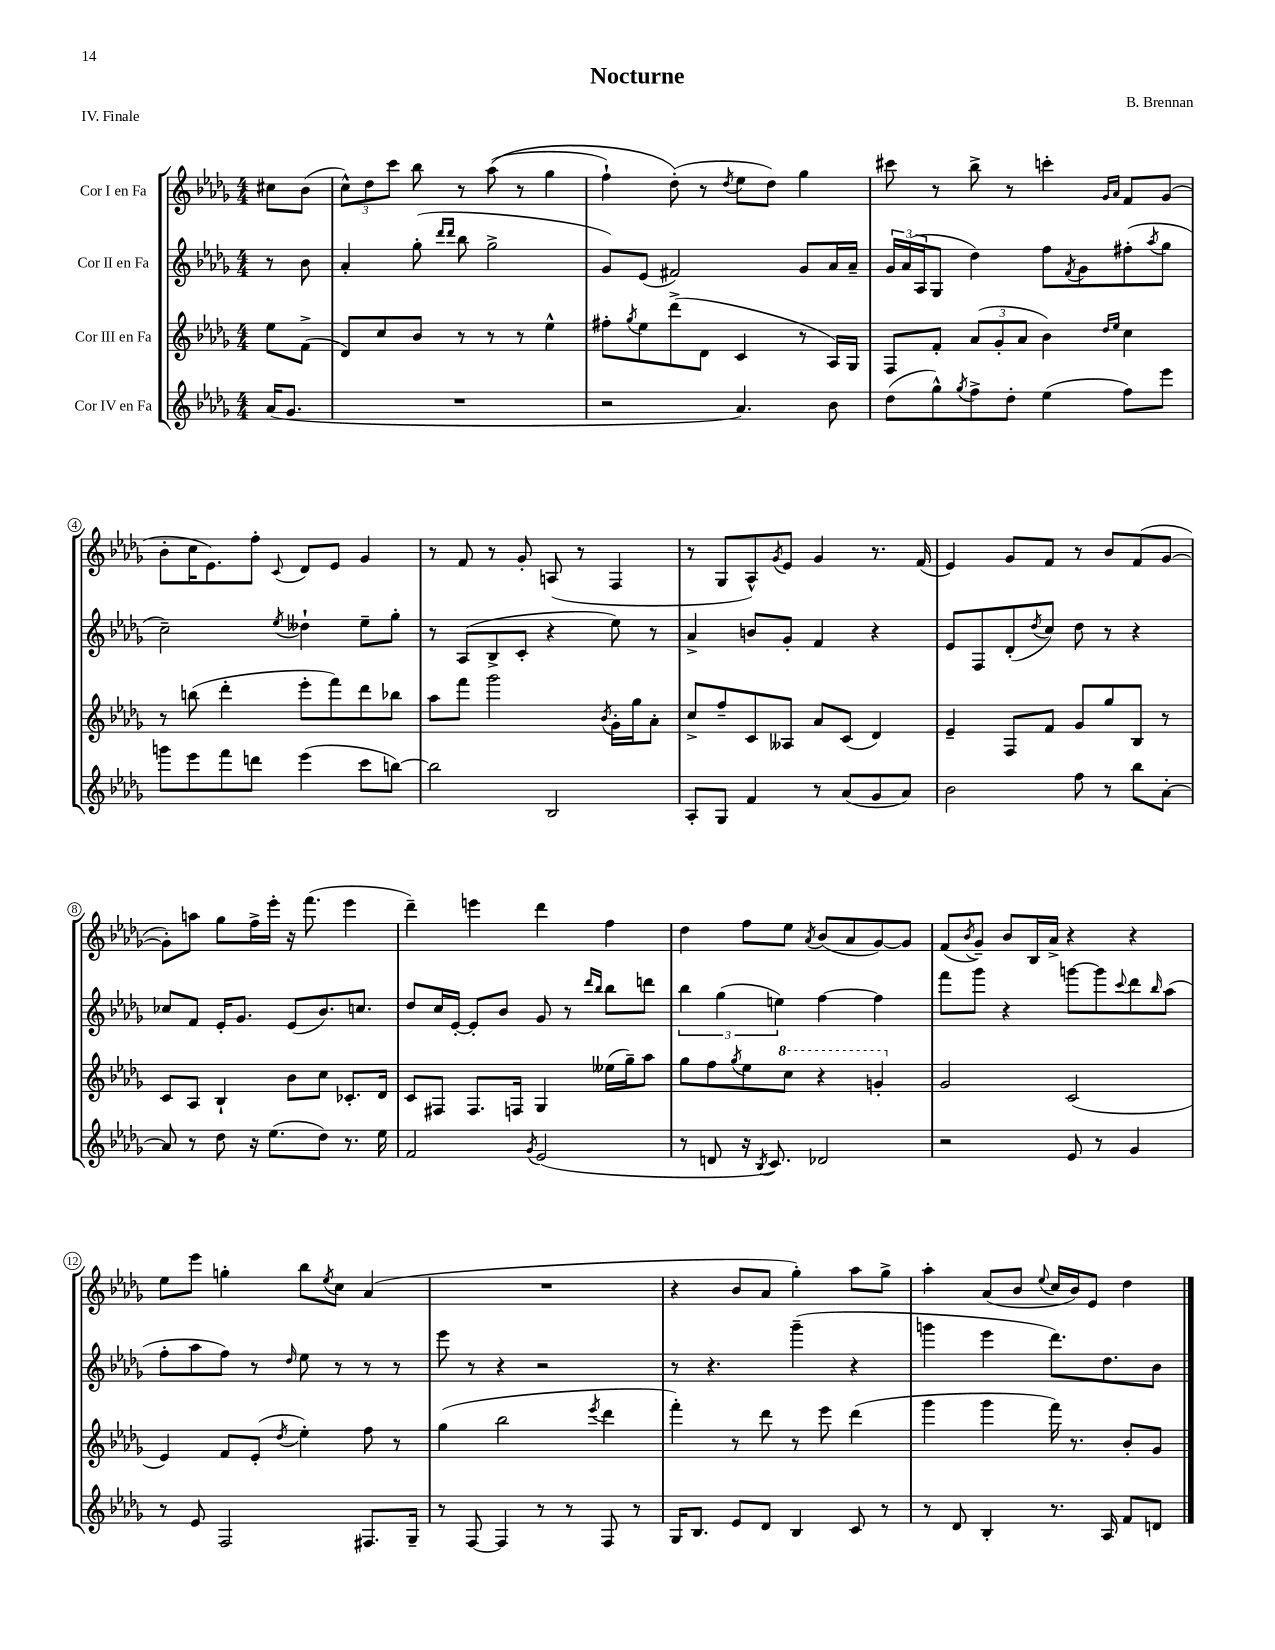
\header { title = "Nocturne" composer = "B. Brennan" piece = "IV. Finale" }
<<
\new StaffGroup <<
\new Staff = "s0" \with { instrumentName = "Cor I en Fa" } {
    \clef treble \key des \major \numericTimeSignature \time 4/4 \partial 4
    cis''8 bes'8( |
    \tuplet 3/2 { c''8-^) des''8 c'''8 } bes''8 r8 aes''8(\( r8 ges''4 |
    f''4-!) des''8-.(\) r8 \acciaccatura { des''8 } ees''8 des''8) ges''4 |
    cis'''8 r8 bes''8-> r8 c'''4-. \grace { ges'16 aes'16 } f'8 ges'8( |
    bes'8-. c''16 ees'8.) f''8-. \appoggiatura { c'8 } des'8 ees'8 ges'4 |
    r8 f'8 r8 ges'8-. a8( r8 f4 |
    r8 ges8 aes8-^) \acciaccatura { ges'8 } ees'8 ges'4 r8. f'16( |
    ees'4) ges'8 f'8 r8 bes'8 f'8( ges'8~ |
    ges'8-.) a''8 ges''8 f''16-> ees'''16-. r16 f'''8.( ees'''4 |
    des'''4--) e'''4 des'''4 f''4 |
    des''4 f''8 ees''8 \acciaccatura { aes'8 } bes'8( aes'8 ges'8~) ges'8 |
    f'8( \acciaccatura { bes'8 } ges'8--) bes'8 bes16 aes'16-> r4 r4 |
    ees''8 ees'''8 g''4-. bes''8 \acciaccatura { ees''8 } c''8 aes'4( |
    R1 |
    r4 bes'8 aes'8 ges''4-.) aes''8 ges''8-> |
    aes''4-. aes'8( bes'8 \appoggiatura { ees''8 } c''16 bes'16) ees'8 des''4 \bar "|." |
}
\new Staff = "s1" \with { instrumentName = "Cor II en Fa" } {
    \clef treble \key des \major \numericTimeSignature \time 4/4 \partial 4
    r8 bes'8 |
    aes'4-. ges''8-.( \grace { des'''16 des'''16 } bes''8 ges''2-> |
    ges'8) ees'8( fis'2) ges'8 aes'16 aes'16-- |
    \tuplet 3/2 { ges'16 aes'16( aes16 } ges8 des''4) f''8 \acciaccatura { f'8 } ges'8 fis''8-.( \acciaccatura { aes''8 } ges''8 |
    c''2--) \acciaccatura { ees''8 } deses''4-! ees''8-- ges''8-. |
    r8 aes8( bes8-> c'8-. r4 ees''8) r8 |
    aes'4-> b'8 ges'8-. f'4 r4 |
    ees'8 f8 des'8-.( \acciaccatura { des''8 } c''8) des''8 r8 r4 |
    ces''8 f'8 ees'16-. ges'8. ees'8( bes'8.) c''8. |
    des''8 c''16 ees'16~-. ees'8-. bes'8 ges'8 r8 \grace { des'''16 bes''16 } bes''8 d'''8 |
    \tuplet 3/2 { bes''4 ges''4( e''4) } f''4~ f''4 |
    f'''8 ges'''8 r4 g'''8~ g'''8 \appoggiatura { c'''8 } des'''8 \grace { bes''16 } aes''8( |
    f''8-. aes''8 f''8) r8 \grace { des''16 } ees''8 r8 r8 r8 |
    ees'''8 r8 r4 r2 |
    r8 r4. ges'''4--( r4 |
    g'''4 ees'''4 des'''8.) des''8. bes'8 \bar "|." |
}
\new Staff = "s2" \with { instrumentName = "Cor III en Fa" } {
    \clef treble \key des \major \numericTimeSignature \time 4/4 \partial 4
    ees''8 f'8->( |
    des'8) c''8 bes'8 r8 r8 r8 ees''4-^ |
    fis''8-. \acciaccatura { ges''8 } ees''8 des'''8->( des'8 c'4 r8 aes16) ges16 |
    f8 f'8-. \tuplet 3/2 { aes'8( ges'8-. aes'8 } bes'4) \grace { des''16 ees''16 } c''4 |
    r8 b''8( des'''4-. ees'''8-. f'''8) des'''8 bes''8 |
    aes''8 f'''8 ges'''2 \acciaccatura { bes'8 } ges'16-. ges''16 aes'8-. |
    c''8-> f''8-- c'8 aeses8 aes'8 c'8( des'4) |
    ees'4-- f8 f'8 ges'8 ges''8 bes8 r8 |
    c'8 aes8 bes4-! bes'8 c''8 ces'8.-. des'16 |
    c'8 fis8 fis8. f16 ges4 eeses''16( ges''16--) aes''8 |
    ges''8 f''8 \acciaccatura { ges''8 } ees''8 \ottava #1 c'''8 r4 g''4-. \ottava #0 |
    ges'2 c'2( |
    ees'4) f'8 ees'8-.( \acciaccatura { des''8 } ees''4-.) f''8 r8 |
    ges''4( bes''2 \acciaccatura { ees'''8 } des'''4 |
    f'''4-.) r8 des'''8 r8 ees'''8 des'''4( |
    ges'''4 ges'''4 f'''16) r8. bes'8-. ges'8 \bar "|." |
}
\new Staff = "s3" \with { instrumentName = "Cor IV en Fa" } {
    \clef treble \key des \major \numericTimeSignature \time 4/4 \partial 4
    aes'16( ges'8. |
    R1 |
    r2 aes'4.) bes'8 |
    des''8( ges''8-^) \acciaccatura { ges''8 } f''8-> des''8-. ees''4( f''8) ees'''8 |
    g'''8 ees'''8 f'''8 d'''8 ees'''4( c'''8 b''8~) |
    b''2 bes2 |
    aes8-. ges8 f'4 r8 aes'8( ges'8 aes'8) |
    bes'2 f''8 r8 bes''8 aes'8~-. |
    aes'8 r8 des''8 r16 ees''8.( des''8) r8. ees''16 |
    f'2 \acciaccatura { ges'8 } ees'2( |
    r8 d'8 r16 \acciaccatura { bes8 } c'8.) des'2 |
    r2 ees'8 r8 ges'4 |
    r8 ees'8 f2 fis8. ges16-- |
    r8 f8~ f4 r8 r8 f8 r8 |
    ges16 bes8. ees'8 des'8 bes4 c'8 r8 |
    r8 des'8 bes4-. r8. aes16 f'8 d'8 \bar "|." |
}
>>
>>
\layout { \context { \Score \override BarNumber.stencil = #(make-stencil-circler 0.1 0.3 ly:text-interface::print) } }
